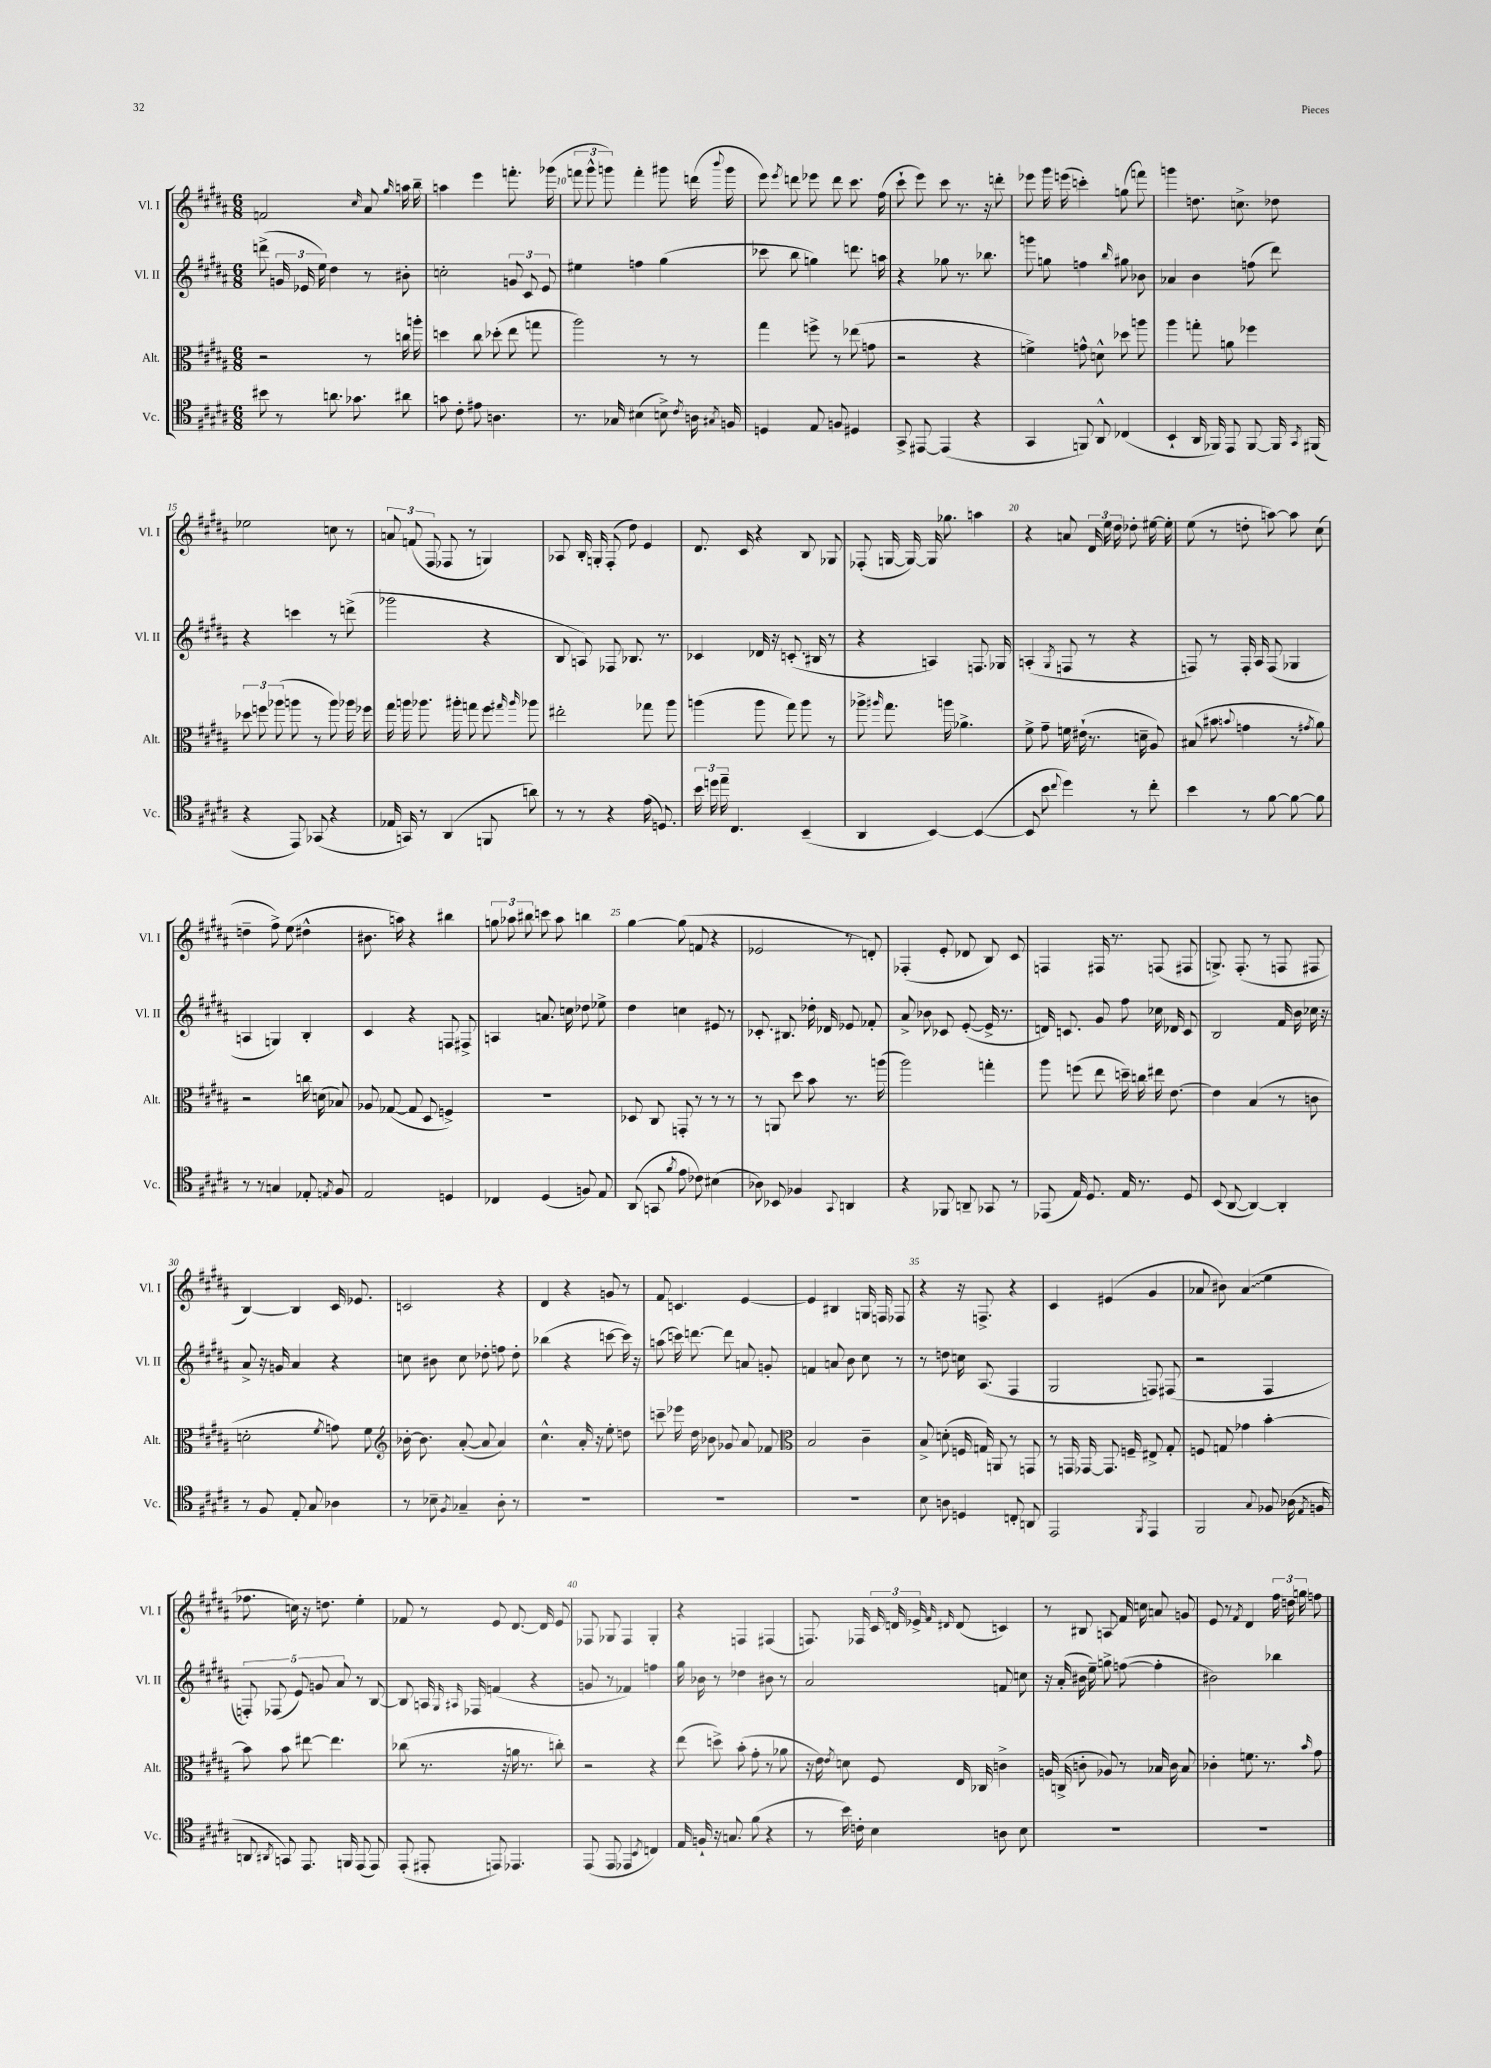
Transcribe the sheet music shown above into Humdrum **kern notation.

**kern	**kern	**kern	**kern
*staff4	*staff3	*staff2	*staff1
*clefC4	*clefC3	*clefG2	*clefG2
*k[f#c#g#d#a#]	*k[f#c#g#d#a#]	*k[f#c#g#d#a#]	*k[f#c#g#d#a#]
*M6/8	*M6/8	*M6/8	*M6/8
8b#	2r	(8ddd^	2f
8r	.	24g	.
.	.	24e-	.
.	.	24ee)	.
8.a	.	4dd#	.
8.g-	.	.	.
.	.	.	16qqcc#
.	8r	8r	8a#
.	.	.	16qqgg#
8a#	16cc	8b#'	16aa
.	16aa'	.	16bb~
=	=	=	=
8g	4dd	2cc'	4aa
8c#'	.	.	.
8e#	8cc#	.	4eee
4.A	(8dd-'	.	.
.	8ee	12g	8.fff'
.	.	12c#	.
.	8gg	.	.
.	.	12e	.
.	.	.	(16ggg-
=	=	=	=
8.r	2aa#)	4ee#	12fff
.	.	.	12ggg#^^
.	.	.	12ggg)
16G-	.	.	.
(4B#	.	4ff	4fff'
8B^)	8r	(4gg#	8ggg#
8qc#	.	.	.
16A	8r	.	(16ddd
8qG#	.	.	8qqbbb
16F	.	.	16ggg#
=	=	=	=
4D	4gg#	8ccc-	8eee)
.	.	.	8qeee
.	.	8bb	8ddd
8E	8ff^	4gg)	8eee-
8F	8r	.	8ddd
4D#	(8ee-	8.ddd	8.ccc#
.	8g	.	.
.	.	16aa	(16ff#
=	=	=	=
8GG#^	2r	4r	8ccc#`
[8EE#	.	.	8eee)
(4EE#]	.	8gg-	8ccc#
.	.	8.r	8.r
4r	4r	.	.
.	.	8.bb-	16r
.	.	.	8ddd'
=	=	=	=
4GG#	4f^)	8ggg	8eee-
.	.	8gg	16ggg#
.	.	.	(16eee
8FF)	8g^^	4ff	4ccc')
8AA#^^	8d^^	.	.
.	.	16qqbb	.
(4C-	8dd-	8gg#	(8gg
.	8aa	8b-	8fff)
=	=	=	=
4BB`	4aa#	4a-	4ggg
16AA#	8gg'	4b	8.dd
16FF-)	.	.	.
8EE	8a	.	.
.	.	.	8.cc^
[8FF-	4ff-	(8ff	.
16FF-]	.	8ddd#)	8dd-
8qGG#	.	.	.
(16FF#	.	.	.
=	=	=	=
4r	12dd-	4r	2ee-
.	12ff	.	.
.	(12aa-	.	.
8EE)	8aa	4ccc	.
(8GG-	8r	.	.
4r	8aa)	8r	8cc
.	16aa-	(8ddd^	8r
.	16ff-	.	.
=	=	=	=
16E-	16gg#	2ggg-	12a
16GG)	16aa	.	.
.	.	.	(12f
8r	8.aa-	.	.
.	.	.	12F#
(4AA#	.	.	8F-
.	16aa#'	.	.
.	8gg	.	8r
8FF	8ff#	4r	4G)
.	16qqgg#	.	.
.	16qqaa#	.	.
8a)	8aa-	.	.
=	=	=	=
8r	2ee#'	8B	8A-
8r	.	8A)	16B'
.	.	.	16G'
4r	.	8F-	(8F#'
.	.	8.B-	8dd#)
(16e	8gg-	.	4e
8.D)	.	8.r	.
.	8aa#	.	.
=	=	=	=
24b	(4aa	4c-	8.d#
24dd	.	.	.
24ee~	.	.	.
4.C#	.	.	.
.	.	.	16c#
.	8aa	16d-	4r
.	.	16r	.
.	8gg#)	(8.c'	.
(4BB~	8aa	.	8B
.	.	16B#	.
.	8r	8r	8G-
=	=	=	=
4AA#	8aa-^	4r	(8F-'
.	16qqaa#	.	.
.	8.gg#	.	[16G
.	.	.	16G_)
[4BB)	.	4A)	16G]
.	16aa	.	8.gg-
.	4.a-^	.	.
(4BB_	.	8.F	4aa
.	.	16G-	.
=	=	=	=
8BB]	8f#^	(4A'	4r
8b	8g#~	.	.
8qqcc#	.	8qG#	.
4dd#)	16f	8F	8a
.	(16e#`	.	.
.	8.r	8r	24d#
.	.	.	24ee
.	.	.	24dd#
8r	.	4r	8dd-'
.	16d~	.	.
8cc#'	8A#)	.	[16ee#
.	.	.	16ee#']
=	=	=	=
4b	(8B#	8F)	(8ee
.	8b#	8r	8r
.	8qqb	.	.
8r	4g	16F'	8dd'
.	.	16A#	.
[8f#	.	(8F	[8aa)
8f#_	8r	4G-	8aa]
.	8qg#	.	.
8f#]	8a#)	.	(8cc#
=	=	=	=
8r	2r	4A	4dd~
8r	.	.	.
4G	.	4G)	8ff#^)
.	.	.	(8ee
8E-'	16cc	4B'	4dd#^^
.	(16d	.	.
8qE	.	.	.
8F#	8B-)	.	.
=	=	=	=
2E	8A-	4c#	8.b#
.	([8G-	.	.
.	.	.	16aa)
.	8G-]	4r	4r
.	8D#	.	.
4D	4F^)	8F	4bb#
.	.	8F#^	.
=	=	=	=
4C-	2.r	4A	12gg
.	.	.	12aa-
.	.	.	12bb#
(4D#	.	8.a	8ccc
.	.	.	8aa-
.	.	16cc	.
8F)	.	8dd-	4bb
8E	.	8ee-^	.
=	=	=	=
(8AA#	8D-	4dd#	[4gg#
8GG	8C#	.	.
8qf#	.	.	.
8e	8GG'	4cc	(8gg#]
8c-)	8r	.	8f
(4B#	8r	8e#	4r
.	8r	8r	.
=	=	=	=
8A-)	8r	8.c-'	2e-
8BB-	8AA	.	.
.	.	8.B#	.
4F-	8dd#	.	.
.	8b	16dd-'	.
.	.	16d-	.
8qqGG#	.	.	.
4AA	8.r	8e-	8r
.	.	8f-'	8d')
.	(16aa	.	.
=	=	=	=
4r	2aa#)	8a#^	(4F-'
.	.	8b-	.
8FF-	.	8c-	8e'
8AA~	.	([8e'	8d-
8GG-	4gg'	16e^]	8B)
.	.	8.r	.
8r	.	.	8c#
=	=	=	=
(8EE-	8aa#	16d)	4F
.	.	8.c	.
16E)	(8ff	.	.
8.D#	.	.	.
.	8ee	8g#	16F#
.	.	.	8.r
16E	16dd~)	8ff#	.
8.r	16cc	.	.
.	16ee#	16cc-	(8F
.	[8.e	16d-	.
8D#	.	8c	8F#
=	=	=	=
(8BB	4e]	2B	8.G^)
[8AA#	.	.	.
.	.	.	(8.F#'
4AA#_)	(4B	.	.
.	.	.	8r
4AA#']	8r	16f#	8F
.	.	16b	.
.	8c	16cc-	8F#
.	.	16r	.
=	=	=	=
8r	2d'	8a#^	[4B)
8F#	.	16r	.
.	.	16g	.
8E'	.	4a#	4B]
8G#	.	.	.
.	8qf#	.	.
4A-	8g)	4r	16c#
.	.	.	8.e-
.	8f#	.	.
=	=	=	=
*	*clefG2	*	*
8r	[16b-'	8cc	2c
.	8.b-]	.	.
8B-~	.	8b#	.
8qF#	.	.	.
4G-~	([8a#'	8cc	.
.	8a#]	8dd-'	.
8A#'	4a#)	8ff	4r
8r	.	8dd-'	.
=	=	=	=
2.r	4.cc#^^	(4bb-	4d#
.	.	4r	4r
.	16a#'	.	.
.	16r	.	.
.	8ee'	[8ccc	8g
.	8dd	16ccc])	8r
.	.	16r	.
=	=	=	=
2.r	8ccc~	(8aa	8f#
.	16eee-	16ccc)	4.c
.	16dd#	[8.ddd	.
.	8b-	.	.
.	8g-	8ddd]	.
.	8a#	8a	[4e
.	8f-	8g'	.
=	=	=	=
*	*clefC3	*	*
2.r	2B	4f	4e]
.	.	8a	4B#
.	.	8b	.
.	4c#~	8cc#	16G
.	.	.	16F
.	.	8r	8F-
=	=	=	=
8B	8B^	8r	4r
8A	(8d'	8dd	.
4D	16F	16cc	16r
.	16G)	(8.A#	8.F^
.	8AA	.	.
8C'	8r	4F#	4r
8AA	8GG	.	.
=	=	=	=
2EE	8r	2G#	4c#
.	16GG	.	.
.	[16GG-	.	.
.	8.GG-]	.	(4e#
.	16F~	.	.
8qFF#	.	.	.
4EE	8E#^	8F)	4g#
.	8G#'	(8F#	.
=	=	=	=
2FF#	8F	2r	8a-
.	8G	.	8b#)
.	4g-	.	(4a-
8qqG#	.	.	.
8F-	[4b'	4F#	4ee
(16A-	.	.	.
8qE	.	.	.
16F	.	.	.
=	=	=	=
8AA	8b]	10F')	8.ff-
.	.	(10F-	.
8qAA#	.	.	.
8GG)	8b	.	.
.	.	.	16cc)
.	.	10e)	.
8.EE	[8ee#	.	16r
.	.	10g	.
.	.	.	8.dd
.	4.ee#]	.	.
.	.	10a#	.
16FF	.	.	.
(8EE	.	8r	4ee'
8EE)	.	[8B	.
=	=	=	=
(8EE'	(8cc-	8B]	8f-
8EE#'	8.r	16A	8r
.	.	16qqG#	.
.	.	16qqA#	.
.	.	16F-	.
8EE)	.	(4f	8e
.	16r	.	.
4.EE-	16a	.	[8.d#
.	8.r	.	.
.	.	4r	.
.	.	.	16d#]
.	8cc')	.	8e
=	=	=	=
(8EE	2r	8g	8F-
8EE	.	8r	8G-
4EE-	.	4f-)	4F-
8qBB	.	.	.
4C)	4r	4ff	4G-'
=	=	=	=
16E	(8ee	16gg#	4r
16F`	.	16b-	.
16r	8dd^)	8r	.
8.G	.	.	.
.	(8b'	4dd-	4F
(8f#	8g#'	.	.
4r	8r	8b#	(4F#
.	8a-	8r	.
=	=	=	=
8r	16r	2a#	8.F)
.	16e)	.	.
.	8qe	.	.
16b)	8d	.	.
16c'	.	.	16F-
4B	8F#	.	24c#
.	.	.	24d
.	.	.	24e-^
.	.	.	16qqf#
.	.	.	16qqd#
.	16E	.	(8d#
.	16C-	.	.
8A	4c^	8f	4c)
8B	.	8cc	.
=	=	=	=
2.r	16A	16r	8r
.	(16C^	(16a#'	.
.	8c'	16b#	8B#
.	.	16ee~)	.
.	8A-)	8gg^	8A
.	8r	([8ff	16f#
.	.	.	16cc
.	16B-	4ff']	8a
.	16c	.	.
.	8B-	.	8g
=	=	=	=
2.r	4c-'	2b#)	8e
.	.	.	8r
.	.	.	8qf#
.	8.f	.	4d#
.	8.r	.	.
.	.	4bb-	24ff#
.	.	.	24dd
.	.	.	24gg
.	16qqb	.	.
.	8g#	.	8ff
==	==	==	==
*-	*-	*-	*-
